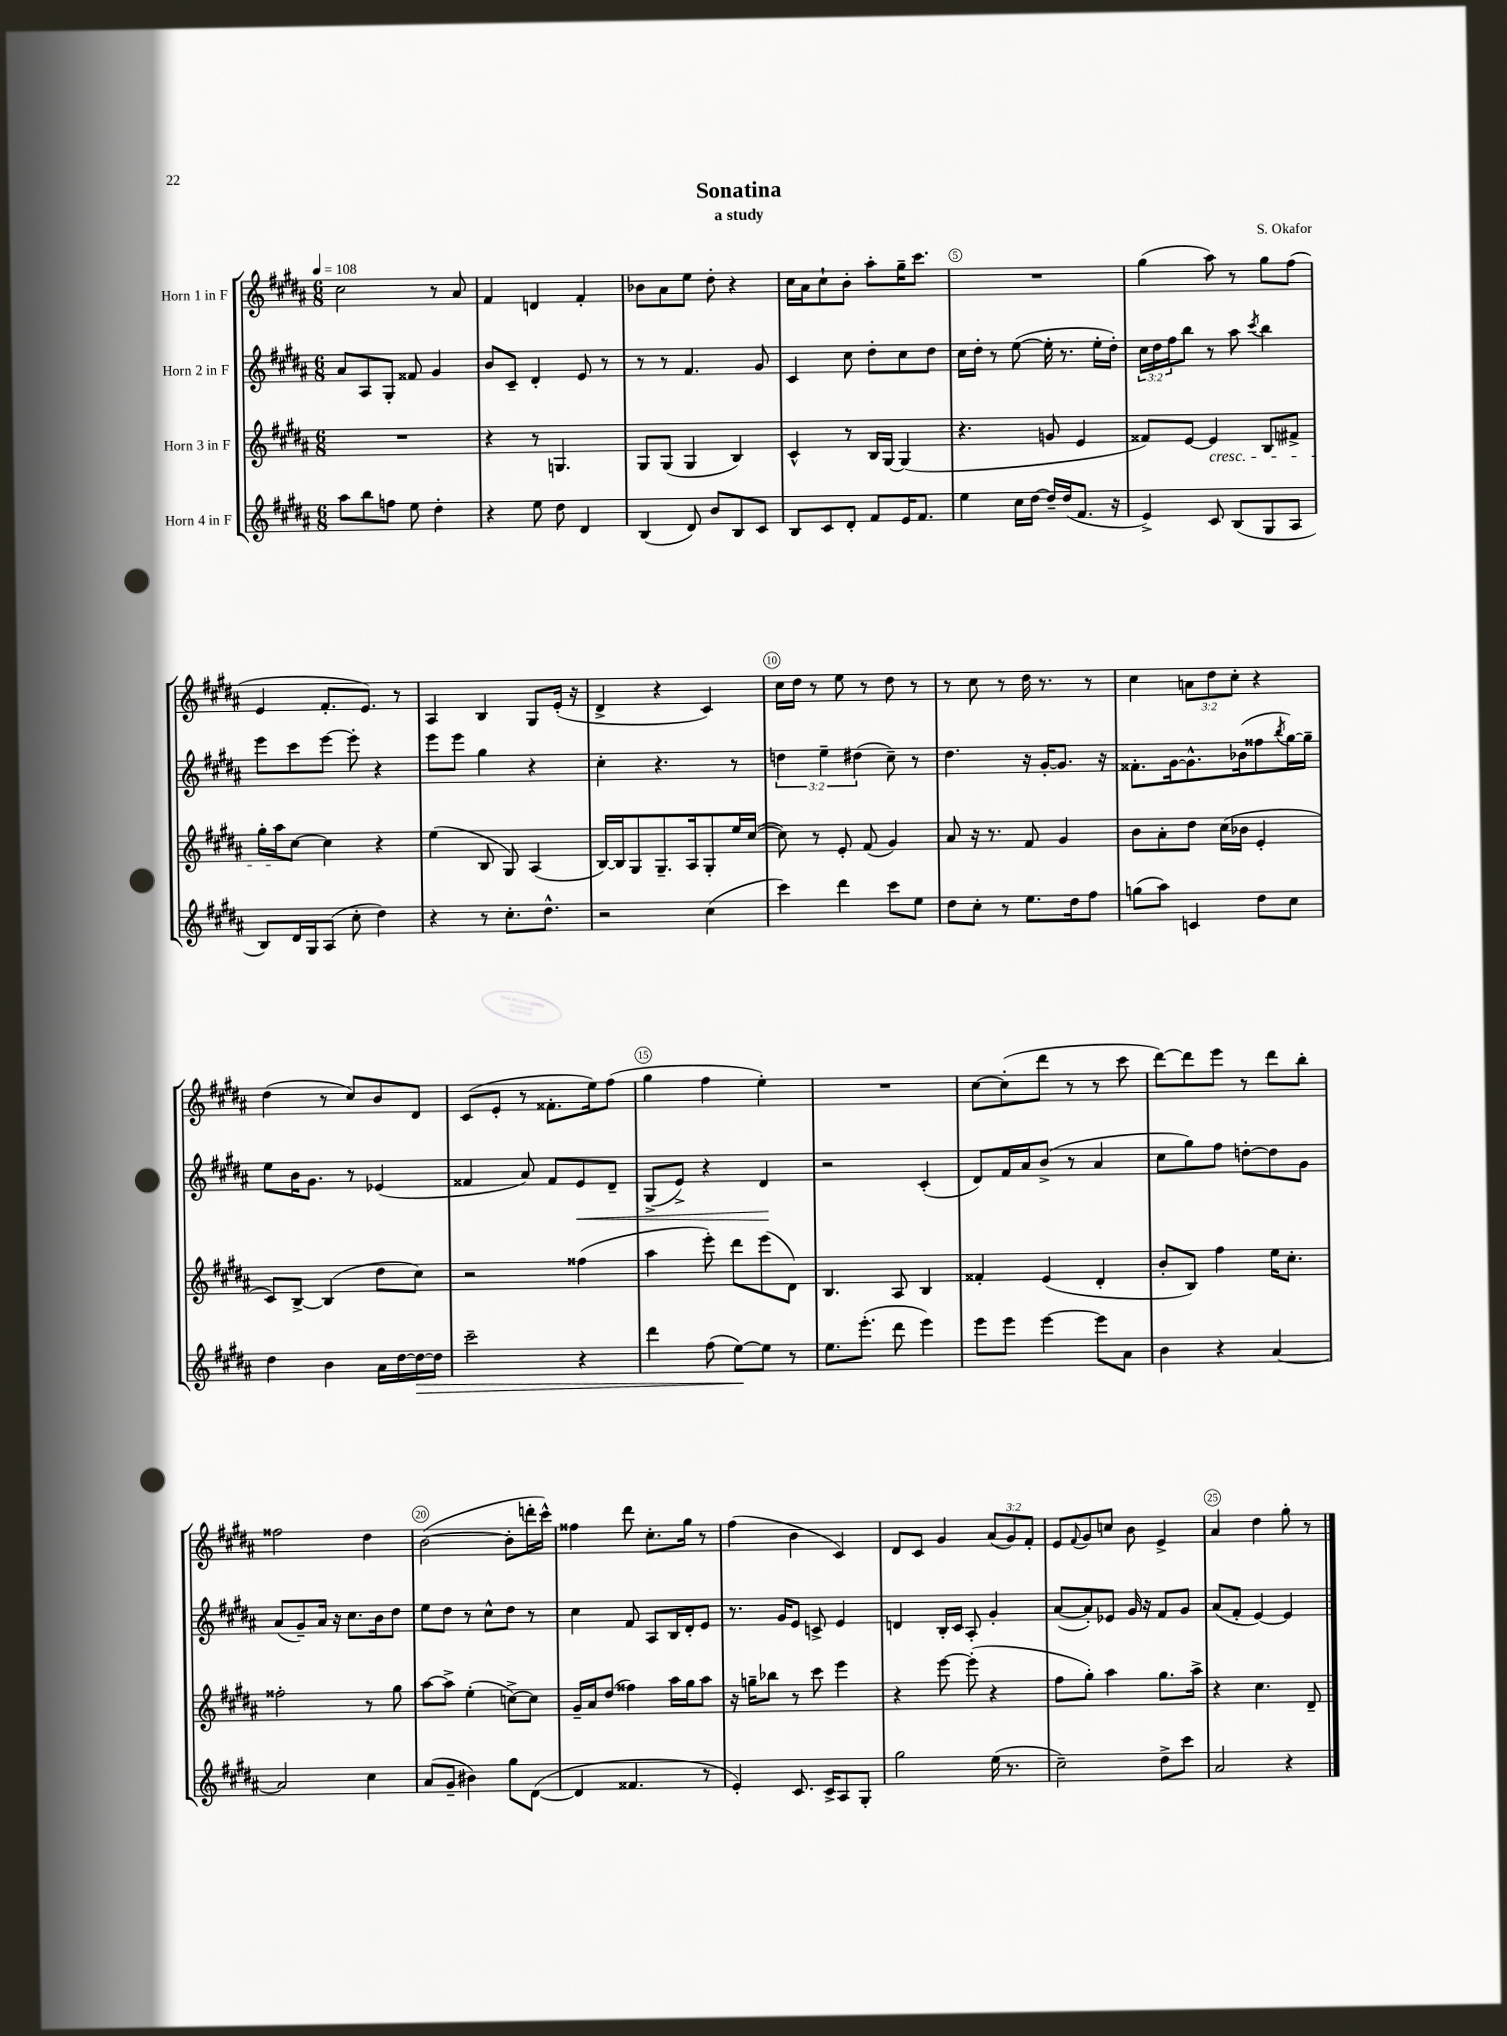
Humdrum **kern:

**kern	**dynam	**kern	**kern	**dynam	**kern
*part4	*part4	*part3	*part2	*part2	*part1
*staff4	*staff4	*staff3	*staff2	*staff2	*staff1
*I"Horn 4 in F	*	*I"Horn 3 in F	*I"Horn 2 in F	*	*I"Horn 1 in F
*clefG2	*	*clefG2	*clefG2	*	*clefG2
*k[f#c#g#d#a#]	*	*k[f#c#g#d#a#]	*k[f#c#g#d#a#]	*	*k[f#c#g#d#a#]
*M6/8	*	*M6/8	*M6/8	*	*M6/8
*MM108	*	*MM108	*MM108	*	*MM108
=1	=1	=1	=1	=1	=1
8aa#\L	.	2.r	8a#/L	.	2cc#\
8bb\	.	.	8A#/	.	.
8ffn\J	.	.	8G#'/J	.	.
8ee\	.	.	8f##X/	.	.
4dd#'\	.	.	4g#/	.	8r
.	.	.	.	.	8a#/
=2	=2	=2	=2	=2	=2
4r	.	4r	8b/L	.	4f#/
.	.	.	8c#~/J	.	.
8ee\	.	8r	4d#'/	.	4dn/
8dd#\	.	4.Gn/	.	.	.
4d#/	.	.	8e/	.	4f#'/
.	.	.	8r	.	.
=3	=3	=3	=3	=3	=3
(4B/	.	8G#/L	8r	.	8b-X\L
.	.	(8G#/J	8r	.	8a#\
8d#/)	.	4G#/	4.f#/	.	8ee\J
8b/L	.	.	.	.	8dd#'\
8B/	.	4B/)	.	.	4r
8c#/J	.	.	8g#/	.	.
=4	=4	=4	=4	=4	=4
8B/L	.	4c#^^/	4c#/	.	16cc#\LL
.	.	.	.	.	16a#\J
8c#/	.	.	.	.	8cc#`\
8d#'/J	.	8r	8cc#\	.	8b'\J
8f#/L	.	16B/LL	8dd#'\L	.	8aa#'\L
.	.	[16G#/JJ	.	.	.
16e/K	.	(4G#/]	8cc#\	.	16gg#~\K
8.f#/J	.	.	.	.	8.ccc#\J
.	.	.	8dd#\J	.	.
=5	=5	=5	=5	=5	=5
4ee\	.	4.r	16cc#\LL	.	2.r
.	.	.	16dd#'\JJ	.	.
.	.	.	8r	.	.
16cc#\LL	.	.	([8ee\	.	.
[16dd#\JJ	.	.	.	.	.
16dd#~/LL]	.	8gn/	16ee'\]	.	.
(16dd#/J	.	.	8.r	.	.
8.f#/J	.	4e/	.	.	.
.	.	.	16ee'\LL	.	.
16r	.	.	16dd#'\JJ)	.	.
=6	=6	=6	=6	=6	=6
4e^/)	.	8f##X/L)	24cc#\LL	.	(4gg#\
.	.	.	24dd#\	.	.
.	.	.	24ff#\J	.	.
.	.	[8e/J	8bb\J	.	.
!	!	!LO:TX:b:i:t=cresc.	!	!	!
8c#/	.	4e/]	8r	.	8aa#\)
(8B/L	.	.	8aa#\	.	8r
.	.	.	8qccc#/	.	.
8G#/	.	8B/L	4bb\	.	8gg#\L
8A#/J	.	8f#X^/J	.	.	(8ff#\J
!!LO:LB:g=z
=7	=7	=7	=7	=7	=7
8B/L)	.	16gg#'\LL	8eee\L	.	4e/
.	.	16aa#\J	.	.	.
16d#/L	.	[8cc#\J	8ccc#\	.	.
16G#/J	.	.	.	.	.
(8A#/J	.	4cc#\]	[8eee\J	.	8.f#'/L
8cc#'\	.	.	8eee'\]	.	.
.	.	.	.	.	8.e/J)
4dd#\)	.	4r	4r	.	.
.	.	.	.	.	8r
=8	=8	=8	=8	=8	=8
4r	.	(4ee\	8eee\L	.	4A#/
.	.	.	8eee\J	.	.
8r	.	8B/	4gg#\	.	4B/
8.cc#'\L	.	8G#/)	.	.	.
.	.	(4A#/	4r	.	8G#/L
8.dd#^^\J	.	.	.	.	.
.	.	.	.	.	(16e'/Jk
.	.	.	.	.	16r
=9	=9	=9	=9	=9	=9
2r	.	[16B/LL)	4cc#'\	.	4d#^/
.	.	16B/J]	.	.	.
.	.	8G#/	.	.	.
.	.	8.G#~/	4.r	.	4r
.	.	16A#/k	.	.	.
(4cc#\	.	8G#'/	.	.	4c#/)
.	.	16ee/L	8r	.	.
.	.	([16cc#/JJ	.	.	.
=10	=10	=10	=10	=10	=10
4ccc#\)	.	8cc#\])	6ddn\	.	16cc#\LL
.	.	.	.	.	16dd#\JJ
.	.	8r	.	.	8r
.	.	.	6ee~\	.	.
4ddd#\	.	8e'/	.	.	8ee\
.	.	.	(6dd#X\	.	.
.	.	(8f#/	.	.	8r
8ccc#\L	.	4g#/)	8cc#~\)	.	8dd#\
8ee\J	.	.	8r	.	8r
=11	=11	=11	=11	=11	=11
8dd#\L	.	8a#/	4.dd#\	.	8r
8cc#'\J	.	16r	.	.	8cc#\
.	.	8.r	.	.	.
8r	.	.	.	.	8r
8.ee\L	.	8f#/	16r	.	16dd#\
.	.	.	[16g#'/KL	.	8.r
.	.	4g#/	8.g#/J]	.	.
16dd#\k	.	.	.	.	.
8ff#\J	.	.	.	.	8r
.	.	.	16r	.	.
=12	=12	=12	=12	=12	=12
(8ggn\L	.	8b\L	8.f##X'\L	.	4cc#\
8aa#\J)	.	8a#'\	.	.	.
.	.	.	[16g#\k	.	.
4cn/	.	8dd#\J	8.g#^^\]	.	12an\L
.	.	.	.	.	12dd#\
.	.	(16cc#\LL	.	.	.
.	.	.	.	.	12cc#'\J
.	.	16b-X\JJ	(16b-X\k	.	.
8dd#\L	.	4e'/	8ff##X\	.	4r
.	.	.	8qbb/	.	.
8cc#\J	.	.	[16gg#\L)	.	.
.	.	.	16gg#~\JJ]	.	.
!!LO:LB:g=z
=13	=13	=13	=13	=13	=13
4dd#\	.	8c#/L)	8ee\L	.	(4dd#\
.	.	[8B^/J	16b\K	.	.
.	.	.	8.g#\J	.	.
4b\	.	(4B/]	.	.	8r
.	.	.	8r	.	8cc#/L)
16a#\LL	.	8dd#\L	(4e-X/	.	8b/
[16dd#\	.	.	.	.	.
!	!LO:HP:b	!	!	!	!
16dd#\_	>	8cc#\J)	.	.	8d#/J
16dd#\JJ]	.	.	.	.	.
=14	=14	=14	=14	=14	=14
2ccc#~\	.	2r	4f##X/	.	(8c#/L
.	.	.	.	.	8e'/J
.	.	.	8a#/)	.	8r
.	.	.	8f##/L	.	8.f##X'\L
!	!	!	!	!LO:HP:b	!
4r	.	(4ff##X\	8e/	<	.
.	.	.	.	.	16ee\k)
.	.	.	8d#~/J	.	(8ff#\J
=15	=15	=15	=15	=15	=15
4ddd#\	.	4aa#\	(8G#^/L	.	4gg#\
.	.	.	8e^/J)	.	.
(8ff#\	.	8eee'\)	4r	.	4ff#\
[8ee\L)	.	8ddd#\L	.	.	.
8ee\J]	]	(8eee\	4d#/	.	4ee'\)
8r	.	8d#\J)	.	.	.
.	.	.	.	[	.
=16	=16	=16	=16	=16	=16
8.ee\L	.	4.B/	2r	.	2.r
(8.eee'\J	.	.	.	.	.
8ddd#\	.	8A#/	.	.	.
4eee\)	.	4B/	(4c#'/	.	.
=17	=17	=17	=17	=17	=17
8eee\L	.	4f##X'/	8d#/L)	.	[8cc#\L
8eee\J	.	.	16f#/L	.	(8cc#'\]
.	.	.	16a#/J	.	.
[4eee\	.	(4e/	(8b^/J	.	8ddd#\J
.	.	.	8r	.	8r
8eee\L]	.	4d#'/	4a#/	.	8r
8a#\J	.	.	.	.	8ccc#\
=18	=18	=18	=18	=18	=18
4b\	.	8b'/L	8cc#\L	.	[8ddd#\L)
.	.	8B/J)	8gg#\)	.	8ddd#\]
4r	.	4ff#\	8ff#\J	.	8eee\J
.	.	.	[8ddn'\L	.	8r
[4a#/	.	16ee\KL	8dd\]	.	8ddd#\L
.	.	8.cc#'\J	.	.	.
.	.	.	8g#\J	.	8bb'\J
!!LO:LB:g=z
=19	=19	=19	=19	=19	=19
2a#/]	.	2ff##X'\	(8a#/L	.	2ff##X\
.	.	.	8g#~/)	.	.
.	.	.	16a#/Jk	.	.
.	.	.	16r	.	.
.	.	.	8.cc#\L	.	.
4cc#\	.	8r	.	.	4dd#\
.	.	.	16b\k	.	.
.	.	8gg#\	8dd#\J	.	.
=20	=20	=20	=20	=20	=20
(8a#/L	.	[8aa#\L	8ee\L	.	([2b\
8g#~/J	.	8aa#^\J]	8dd#\J	.	.
4b#X\)	.	(4ee'\	8r	.	.
.	.	.	8cc#^^\L	.	.
8gg#\L	.	[8ccn^\L)	8dd#\J	.	8b'\L]
([8d#\J	.	8cc\J]	8r	.	16dddn'\L
.	.	.	.	.	16ccc#^^\JJ)
=21	=21	=21	=21	=21	=21
4d#/]	.	16g#~/LL	4cc#\	.	4ff##X\
.	.	16a#/J	.	.	.
.	.	(8dd#/J	.	.	.
4.f##X/	.	4ff##X\)	8f#/	.	8ddd#\
.	.	.	8A#/L	.	8.cc#'\L
.	.	16aa#\LL	16B/L	.	.
.	.	16gg#\J	16d#'/J	.	16gg#\Jk
8r	.	8aa#\J	8e/J	.	8r
=22	=22	=22	=22	=22	=22
4e'/)	.	16r	8.r	.	(4ff#\
.	.	16ggn~\KL	.	.	.
.	.	8bb-X\J	.	.	.
.	.	.	16g#/KL	.	.
8.c#/	.	8r	8e/J	.	4b\
.	.	8ccc#\	8cn^/	.	.
16c#^/KL	.	.	.	.	.
8A#/	.	4eee\	4e/	.	4c#/)
8G#'/J	.	.	.	.	.
=23	=23	=23	=23	=23	=23
2gg#\	.	4r	4dn/	.	8d#/L
.	.	.	.	.	8c#/J
.	.	[8eee\	16B'/LL	.	4g#/
.	.	.	16c#/JJ	.	.
.	.	(8eee'\]	8A#'/	.	.
(16ee\	.	4r	4g#'/	.	(12a#/L
8.r	.	.	.	.	.
.	.	.	.	.	12g#/)
.	.	.	.	.	12f#'/J
=24	=24	=24	=24	=24	=24
2cc#~\)	.	8ff#\L	([8a#/L	.	8e/L
.	.	.	.	.	8qqf#/
.	.	8gg#'\J)	8a#'/])	.	8g#/
.	.	4aa#\	8e-X/J	.	8ccn/J
.	.	.	16g#/	.	8b\
.	.	.	16r	.	.
8dd#^\L	.	8.gg#\L	8f#/L	.	4e^/
8ccc#\J	.	.	8g#/J	.	.
.	.	16aa#^\Jk	.	.	.
=25	=25	=25	=25	=25	=25
2a#/	.	4r	(8a#/L	.	4a#/
.	.	.	8f#'/J	.	.
.	.	4.cc#\	[4e/)	.	4dd#\
4r	.	.	4e/]	.	8gg#'\
.	.	8d#~/	.	.	8r
==	==	==	==	==	==
*-	*-	*-	*-	*-	*-
